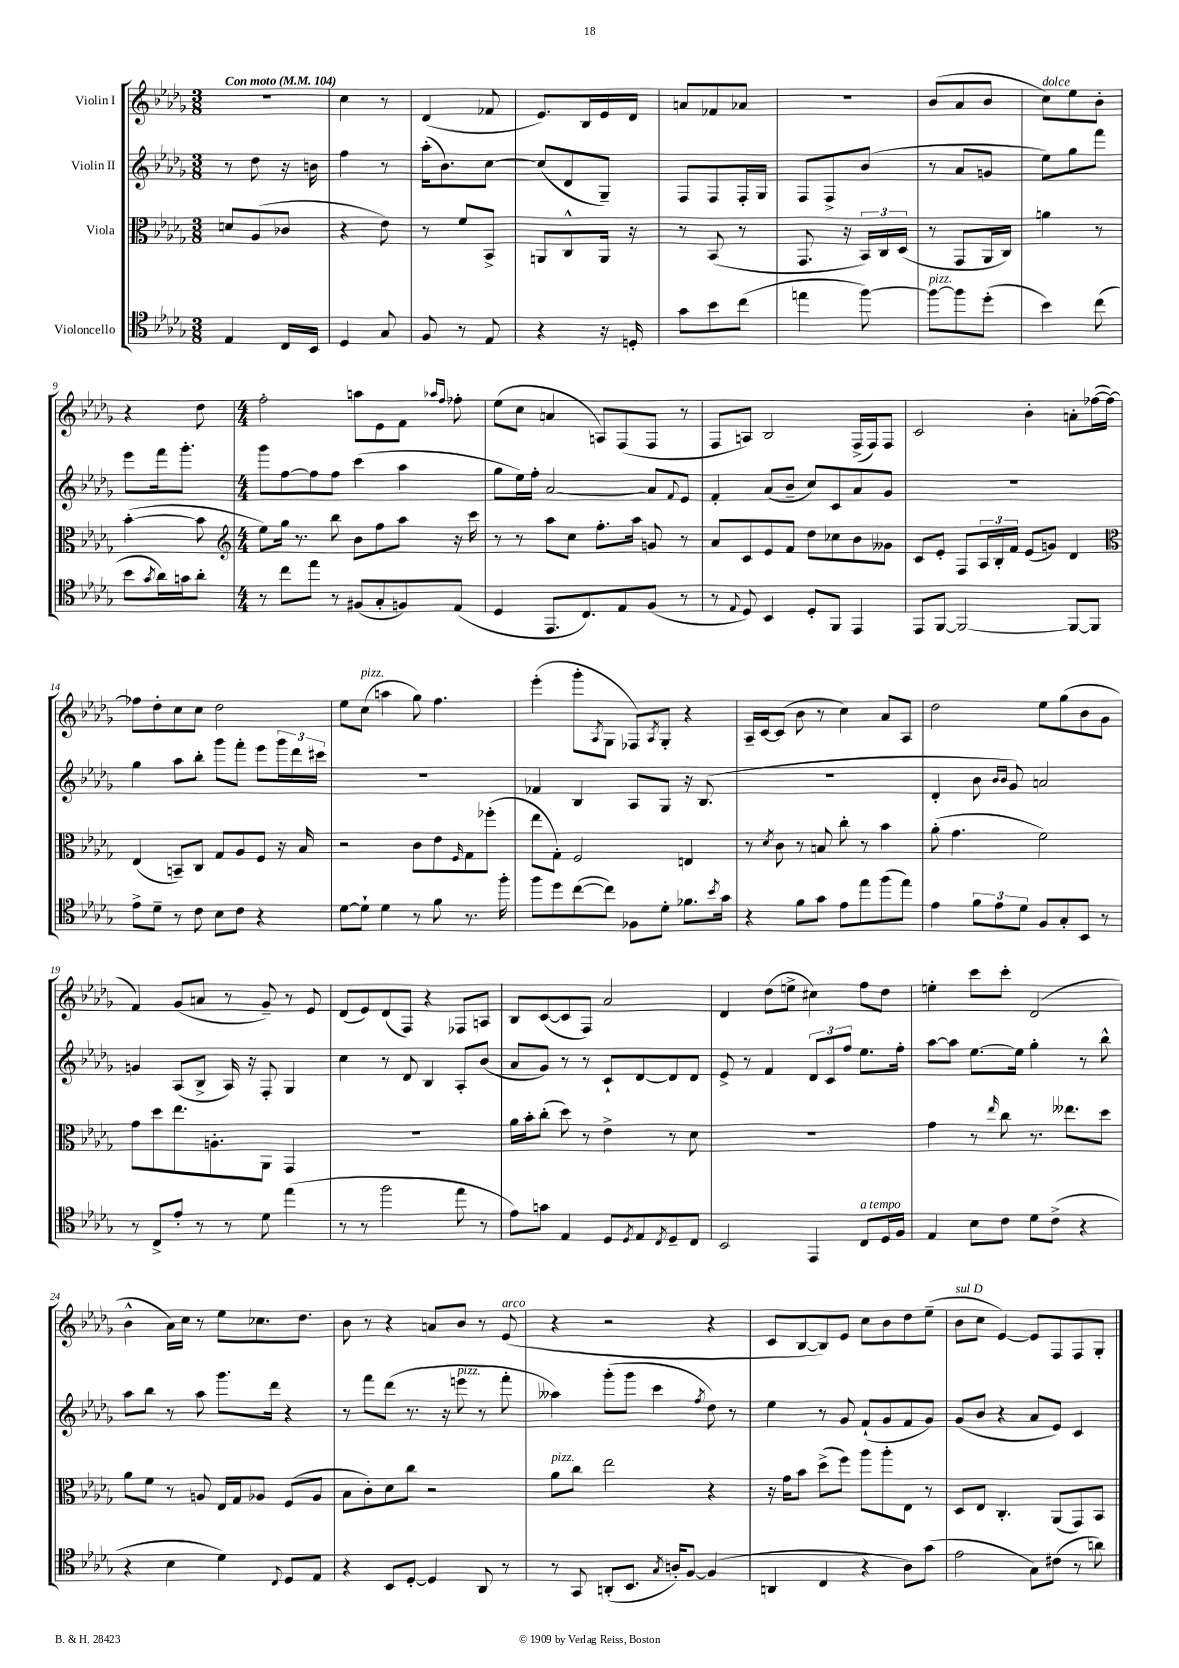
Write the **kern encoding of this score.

**kern	**kern	**kern	**kern
*staff4	*staff3	*staff2	*staff1
*clefC4	*clefC3	*clefG2	*clefG2
*k[b-e-a-d-g-]	*k[b-e-a-d-g-]	*k[b-e-a-d-g-]	*k[b-e-a-d-g-]
*M3/8	*M3/8	*M3/8	*M3/8
*MM104	*MM104	*MM104	*MM104
4E-	8d	8r	4.r
.	(8A-	8dd-	.
16C	8c-	16r	.
16BB-	.	16b	.
=	=	=	=
4D-	4r	4ff	4cc
8G-	8e-)	8r	8r
=	=	=	=
8F	8r	(16aa-'	(4d-
.	.	8.b-)	.
8r	8f	.	.
8E-	8BB-^	[8cc	8f-
=	=	=	=
4r	8AA	(8cc]	8.e-)
.	8C^^	8d-	.
.	.	.	16B-
16r	16AA	8G-~)	16e-
16D'	16r	.	16d-
=	=	=	=
8g-	8r	8F	8a
8b-	(8BB-	8F	8f-
(8cc	8r	16F'	8a-
.	.	16G-	.
=	=	=	=
4ee	8.GG-	8F	4.r
.	.	8F^	.
.	16r	.	.
[8ff)	24BB-)	(8b-	.
.	24C	.	.
.	(24D-	.	.
=	=	=	=
8ff_	8r	8r	(8b-
8ff]	8GG-	8a-	8a-
(8dd-'	16AA-	8g	8b-
.	16C)	.	.
=	=	=	=
4b-)	4a	8ee-)	8cc)
.	.	8gg-	8ee-
(8cc	8r	8fff	8b-'
=	=	=	=
8b-	([4b-'	8eee-	4r
8qg-	.	.	.
16a-)	.	16fff	.
16g	.	8.ggg-'	.
8a-'	8b-]	.	8dd-
=	=	=	=
*	*clefG2	*	*
*M4/4	*M4/4	*M4/4	*M4/4
8r	8ee-)	8ggg-	2ff'
8cc	16gg-	[8ff	.
.	8.r	.	.
8ee-	.	8ff]	.
8r	8bb-	8ff	.
(8F#	8b-	(4ccc	8aa
8G-'	8ff	.	8e-
8F)	8aa-	4aa-	8f
.	.	.	16qqaa-
.	.	.	16qqff
(8E-	16r	.	8ff-'
.	16ccc	.	.
=	=	=	=
4D-	8r	8gg-	(8ee-
.	8r	16ee-)	8cc
.	.	16ff'	.
8.EE-	8aa-	[2a-	4a
.	8cc	.	.
8.C)	.	.	.
.	8.ff'	.	8A)
8E-	.	.	(8F
.	16aa-	.	.
(8F	8g	8a-]	8F
.	.	8qqf	.
8r	8r	8e-	8r
=	=	=	=
8r	8a-	4f'	8F
8qqE-	.	.	.
8D-)	8c	.	8A)
4BB-	8e-	(8a-	2B-
.	8f	8b-~	.
8D-'	8dd-	8cc)	.
8FF	8cc-	8c	.
4EE-	8b-	8a-	(16F^
.	.	.	16F)
.	8g--	8g-	8F
=	=	=	=
8EE-	8c	1r	2c
[8FF	8e-'	.	.
2FF_	8F	.	.
.	24A-	.	.
.	24B-'	.	.
.	24f	.	.
.	(8e-	.	4b-'
.	8g)	.	.
8FF_	4d-	.	8a'
8FF]	.	.	([16ff-
.	.	.	16ff-_)
=	=	=	=
*	*clefC3	*	*
8e-^	(4E-	4gg-	8ff-]
8d-~	.	.	8dd-'
8r	8BB~)	8aa-	8cc
8c	8C	8bb-'	8cc
8B-	8G-	8ggg-	2dd-
8c	8A-	8fff'	.
4r	8F	8eee-	.
.	16r	24ggg-	.
.	.	24ddd-	.
.	16B-	.	.
.	.	24ccc#	.
=	=	=	=
[8d-	2r	1r	8ee-
8d-`]	.	.	(8cc
4d-	.	.	4aa
8r	8c	.	8gg-)
8f	8e-	.	4.ff
.	16qqF	.	.
8.r	8G-	.	.
.	(8ff-'	.	.
16ff'	.	.	.
=	=	=	=
8ff	8ee-	4f-	(4eee-'
8dd-	8G-')	.	.
([8cc	2F	4B-	8ggg-'
.	.	.	8qA-
8cc])	.	.	8G-
8F-	.	8A-	8F-)
.	.	.	8qA-
8d-'	.	8G-	8G-'
8.f-	4E	16r	4r
.	.	(8.B-	.
8qb-	.	.	.
16g-	.	.	.
=	=	=	=
4r	8r	1r	16A-~
.	.	.	[16c
.	8qd-	.	.
.	8c	.	(8c]
8f	8r	.	8b-
8g-	8B	.	8r
8e-	8cc'	.	4cc)
8ee-	8r	.	.
(8ff	4b-	.	8a-
8ee-)	.	.	8A-
=	=	=	=
4e-	(8a-'	4d-'	2dd-
.	4.g-	.	.
12f	.	8b-	.
12e-	.	.	.
.	.	16qqb-	.
.	.	16qqb-	.
.	.	8g-)	.
12d-	.	.	.
8F	2f)	2a	8ee-
8G-'	.	.	(8gg-
8BB-	.	.	8b-
8r	.	.	8g-
=	=	=	=
8r	8g-	4g	4f)
8C^	8dd-	.	.
8e-'	8.ee-	(8A-	(8g-
8r	.	8B-^	8a
.	8.A'	.	.
8r	.	16A-)	8r
.	.	16r	.
8d-	8AA-	8F'	8g-~)
(4ee-	4GG-	4G-	8r
.	.	.	8e-
=	=	=	=
8r	1r	4cc	(8d-
8r	.	.	8e-)
2ff	.	8r	(8d-
.	.	8d-	8F)
.	.	4B-	4r
8ee-	.	8A-'	8F-
8r	.	(8b-	8A
=	=	=	=
8e-)	16a-	8a-	8B-
.	16b-'	.	.
8g	(8cc'	8g-)	([8c
4E-	8dd-)	8r	8c]
.	8r	8r	8F)
8D-	4e-^	8c`	2a-
8qD-	.	.	.
8E-	.	[8d-	.
8qC	.	.	.
8D-~	8r	8d-]	.
8C	8d-	8d-	.
=	=	=	=
2BB-	1r	8e-^	4d-
.	.	8r	.
.	.	4f	(8dd-
.	.	.	8ee^
4EE-	.	12d-	4cc#)
.	.	12c	.
.	.	12ff	.
8C	.	8.ee-	8ff
16D-	.	.	8dd-
16F	.	16ff'	.
=	=	=	=
4E-	4g-	[8aa-	4ee'
.	.	8aa-]	.
8B-	8r	[8.ee-	8ccc
.	16qqee-	.	.
8c	8cc	.	8ccc'
.	.	16ee-]	.
8d-	8.r	4gg-'	(2d-
(8c^	.	.	.
.	8.ee--	.	.
4r	.	8r	.
.	8dd-	8bb-^^	.
=	=	=	=
4r	8a-	8aa-	4b-^^
.	8f	8bb-	.
4B-	8r	8r	16a-)
.	.	.	16cc
.	8A	8aa-	8r
4d-)	16E-	8.ggg-	8ee-
.	16G-	.	.
.	8A-	.	8.cc-
.	.	16ddd-	.
8qqC	.	.	.
8D-	(8F	4r	.
.	.	.	8.dd-
8E-	8A-	.	.
=	=	=	=
4r	8B-	8r	8b-
.	8c')	8fff	8r
8BB-	8d-	(8ddd-	4r
[8D-'	8cc	8.r	.
4D-]	2r	.	8a
.	.	16r	.
.	.	8eee	8b-
8AA-	.	8r	8r
8r	.	8fff'	(8e-
=	=	=	=
8r	8a-	4aa--)	4r
8GG-	8cc	.	.
(8AA'	2ee-	(8ggg-'	2r
8.BB-	.	8ggg-	.
.	.	4ccc	.
8qG-	.	.	.
16A')	.	.	.
[8F	.	.	.
.	.	8qff	.
(4F]	4r	8dd-)	4r
.	.	8r	.
=	=	=	=
4AA	16r	4ee-	8c
.	16g-	.	.
.	8b-	.	[8B-
4C	(8dd-^	8r	8B-])
.	8ff)	8g-	8e-
4r	8aa-	(8f`	8cc
.	8aa-'	8g-	8b-
8A-)	8E-	8f	8dd-
(8g-	8r	8g-)	(8ee-~
=	=	=	=
2e-	8D-	(8g-	8b-
.	8E-	8b-	8cc
.	4.C'	4r	[4e-)
8G-)	.	8a-	8e-]
(8c#	(8AA-	8e-)	8F
8r	8GG-)	4c	8F
8a)	8BB-	.	8G-'
==	==	==	==
*-	*-	*-	*-
